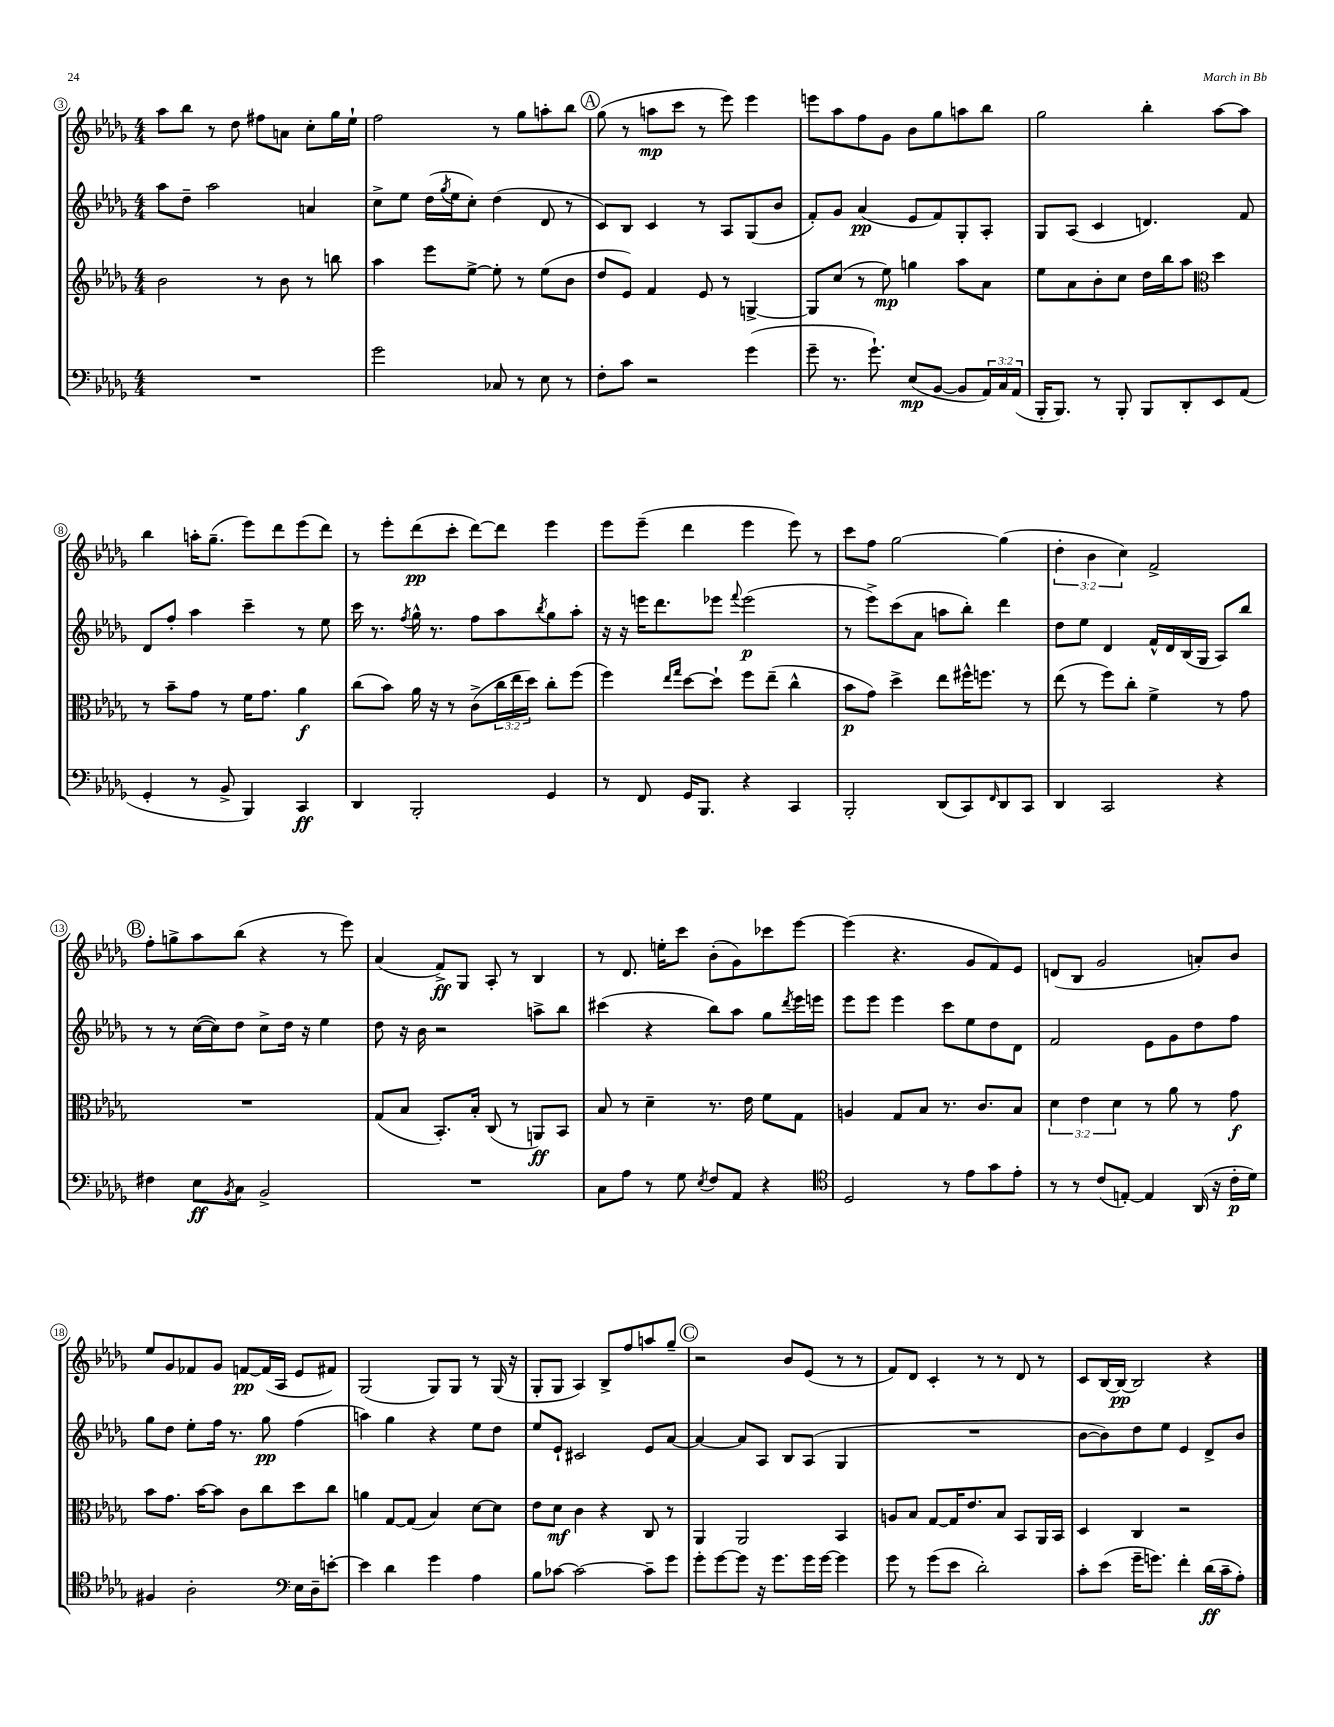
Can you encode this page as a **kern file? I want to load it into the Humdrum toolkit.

**kern	**dynam	**kern	**dynam	**kern	**dynam	**kern	**dynam
*part4	*part4	*part3	*part3	*part2	*part2	*part1	*part1
*staff4	*staff4	*staff3	*staff3	*staff2	*staff2	*staff1	*staff1
*clefF4	*	*clefG2	*	*clefG2	*	*clefG2	*
*k[b-e-a-d-g-]	*	*k[b-e-a-d-g-]	*	*k[b-e-a-d-g-]	*	*k[b-e-a-d-g-]	*
*M4/4	*	*M4/4	*	*M4/4	*	*M4/4	*
=3	=3	=3	=3	=3	=3	=3	=3
1r	.	2b-\	.	8aa-\L	.	8aa-\L	.
.	.	.	.	8dd-~\J	.	8bb-\J	.
.	.	.	.	2aa-\	.	8r	.
.	.	.	.	.	.	8dd-\	.
.	.	8r	.	.	.	8ff#X\L	.
.	.	8b-\	.	.	.	8an\J	.
.	.	8r	.	4an/	.	8cc'\L	.
.	.	8bbn\	.	.	.	16gg-\L	.
.	.	.	.	.	.	16ee-`\JJ	.
=4	=4	=4	=4	=4	=4	=4	=4
2g-\	.	4aa-\	.	8cc^\L	.	2ff\	.
.	.	.	.	8ee-\J	.	.	.
.	.	8eee-\L	.	(16dd-\LL	.	.	.
.	.	.	.	8qgg-/	.	.	.
.	.	.	.	16ee-\J	.	.	.
.	.	[8ee-^\J	.	8cc'\J)	.	.	.
8C-X/	.	8ee-'\]	.	(4dd-\	.	8r	.
8r	.	8r	.	.	.	8gg-\L	.
8E-\	.	(8ee-\L	.	8d-/	.	8aan'\	.
8r	.	8b-\J	.	8r	.	8bb-\J	.
!!LO:REH:place=s1:t=A
=5	=5	=5	=5	=5	=5	=5	=5
8F'\L	.	8dd-/L	.	8c/L)	.	(8gg-\	.
8c\J	.	8e-/J)	.	8B-/J	.	8r	.
2r	.	4f/	.	4c/	.	8aan\L	mp
.	.	.	.	.	.	8ccc\J	.
.	.	8e-/	.	8r	.	8r	.
.	.	8r	.	8A-/L	.	8eee-\)	.
(4g-\	.	[4Gn^/	.	(8G-/	.	4eee-\	.
.	.	.	.	8b-/J	.	.	.
=6	=6	=6	=6	=6	=6	=6	=6
8g-~\	.	8G/L]	.	8f'/L)	.	8eeen\L	.
8.r	.	(8cc/J	.	8g-/J	.	8aa-\	.
.	.	8r	.	(4a-/	pp	8ff\	.
8.g-`\)	.	.	.	.	.	.	.
.	.	8ee-\)	mp	.	.	8g-\J	.
(8E-/L	mp	4ggn\	.	8e-/L	.	8b-\L	.
[8BB-/J	.	.	.	8f/)	.	8gg-\	.
8BB-/L]	.	8aa-\L	.	8G-'/	.	8aan\	.
24AA-/L)	.	8a-\J	.	8A-'/J	.	8bb-\J	.
24C/	.	.	.	.	.	.	.
(24AA-/JJ	.	.	.	.	.	.	.
=7	=7	=7	=7	=7	=7	=7	=7
16BBB-'/KL	.	8ee-\L	.	8G-/L	.	2gg-\	.
8.BBB-/J)	.	.	.	.	.	.	.
.	.	8a-\	.	(8A-/J	.	.	.
8r	.	8b-'\	.	4c/	.	.	.
8BBB-'/	.	8cc\J	.	.	.	.	.
8BBB-/L	.	16dd-\LL	.	4.dn/)	.	4bb-'\	.
.	.	16bb-\J	.	.	.	.	.
8DD-'/	.	8aa-\J	.	.	.	.	.
*	*	*clefC3	*	*	*	*	*
8EE-/	.	4dd-\	.	.	.	[8aa-\L	.
(8AA-/J	.	.	.	8f/	.	8aa-\J]	.
!!LO:LB:g=z
=8	=8	=8	=8	=8	=8	=8	=8
4GG-'/	.	8r	.	8d-/L	.	4bb-\	.
.	.	8b-~\L	.	8ff'/J	.	.	.
8r	.	8g-\J	.	4aa-\	.	16aan'\KL	.
.	.	.	.	.	.	(8.gg-~\J	.
8BB-^/	.	8r	.	.	.	.	.
4BBB-/)	.	16f\KL	.	4ccc~\	.	8eee-\L)	.
.	.	8.g-\J	.	.	.	.	.
.	.	.	.	.	.	8ddd-\	.
4CC/	ff	4a-\	f	8r	.	(8eee-\	.
.	.	.	.	8ee-\	.	8ddd-\J)	.
=9	=9	=9	=9	=9	=9	=9	=9
4DD-/	.	(8cc\L	.	16ccc\	.	8r	.
.	.	.	.	8.r	.	.	.
.	.	8b-\J)	.	.	.	8eee-'\L	.
.	.	.	.	8qff/	.	.	.
2BBB-'/	.	16a-\	.	16gg-^^\	.	(8ddd-\	pp
.	.	16r	.	8.r	.	.	.
.	.	8r	.	.	.	8ccc'\J	.
.	.	(8c^\L	.	8ff\L	.	[8ddd-\L)	.
.	.	24cc\L	.	8aa-\	.	8ddd-\J]	.
.	.	24ee-\	.	.	.	.	.
.	.	24dd-\JJ)	.	.	.	.	.
.	.	.	.	8qbb-/	.	.	.
4GG-/	.	8cc'\L	.	8gg-\	.	4eee-\	.
.	.	(8ff\J	.	8aa-'\J	.	.	.
=10	=10	=10	=10	=10	=10	=10	=10
8r	.	4ff\)	.	16r	.	8eee-\L	.
.	.	.	.	16r	.	.	.
8FF/	.	.	.	16eeen\KL	.	(8eee-~\J	.
.	.	.	.	8.ddd-\	.	.	.
.	.	16qqee-/LL	.	.	.	.	.
.	.	16qqgg-/JJ	.	.	.	.	.
16GG-/KL	.	[8dd-\L	.	.	.	4ddd-\	.
8.BBB-/J	.	.	.	.	.	.	.
.	.	8dd-`\J]	.	8eee-X\J	.	.	.
.	.	.	.	8qqfff/	.	.	.
4r	.	8ff\L	.	(2eee-\	p	4eee-\	.
.	.	(8ee-~\J	.	.	.	.	.
4CC/	.	4cc^^\	.	.	.	8eee-\)	.
.	.	.	.	.	.	8r	.
=11	=11	=11	=11	=11	=11	=11	=11
2BBB-'/	.	8b-\L	p	8r	.	8ccc\L	.
.	.	8g-\J)	.	8eee-^\L)	.	8ff\J	.
.	.	4dd-^\	.	(8ccc\	.	[2gg-\	.
.	.	.	.	8a-\J	.	.	.
(8DD-/L	.	8ee-\L	.	8aan\L	.	.	.
8CC/)	.	16ff#X^^\K	.	8bb-'\J)	.	.	.
.	.	8.ffn\J	.	.	.	.	.
16qqFF/	.	.	.	.	.	.	.
8DD-/	.	.	.	4ddd-\	.	(4gg-\]	.
8CC/J	.	8r	.	.	.	.	.
=12	=12	=12	=12	=12	=12	=12	=12
4DD-/	.	(8ee-\	.	8dd-\L	.	6dd-'\	.
.	.	8r	.	8ee-\J	.	.	.
.	.	.	.	.	.	6b-\	.
2CC/	.	8ff\L)	.	4d-/	.	.	.
.	.	.	.	.	.	6cc\)	.
.	.	8cc'\J	.	.	.	.	.
.	.	4f^\	.	16f^^/LL	.	2f^/	.
.	.	.	.	16d-/	.	.	.
.	.	.	.	(16B-/	.	.	.
.	.	.	.	16G-/JJ	.	.	.
4r	.	8r	.	8A-/L)	.	.	.
.	.	8g-\	.	8bb-/J	.	.	.
!!LO:LB:g=z
!!LO:REH:place=s1:t=B
=13	=13	=13	=13	=13	=13	=13	=13
4F#X\	.	1r	.	8r	.	8ff'\L	.
.	.	.	.	8r	.	8ggn^\	.
8E-\L	ff	.	.	([16cc\LL	.	8aa-\	.
.	.	.	.	16cc\J])	.	.	.
8qBB-/	.	.	.	.	.	.	.
8C\J	.	.	.	8dd-\J	.	(8bb-\J	.
2BB-^/	.	.	.	8cc^\L	.	4r	.
.	.	.	.	16dd-\Jk	.	.	.
.	.	.	.	16r	.	.	.
.	.	.	.	4ee-\	.	8r	.
.	.	.	.	.	.	8eee-\)	.
=14	=14	=14	=14	=14	=14	=14	=14
1r	.	(8G-/L	.	8dd-\	.	(4a-/	.
.	.	8B-/J	.	16r	.	.	.
.	.	.	.	16b-\	.	.	.
.	.	8.BB-'/L)	.	2r	.	8f^/L)	ff
.	.	.	.	.	.	8G-/J	.
.	.	16B-'/Jk	.	.	.	.	.
.	.	(8C/	.	.	.	8A-'/	.
.	.	8r	.	.	.	8r	.
.	.	8AAn/L)	ff	8aan^\L	.	4B-/	.
.	.	8BB-/J	.	8bb-\J	.	.	.
=15	=15	=15	=15	=15	=15	=15	=15
8C\L	.	8B-/	.	(4ccc#X\	.	8r	.
8A-\J	.	8r	.	.	.	8.d-/	.
8r	.	4d-~\	.	4r	.	.	.
.	.	.	.	.	.	16een'\KL	.
8G-\	.	.	.	.	.	8ccc\J	.
8qE-/	.	.	.	.	.	.	.
8F/L	.	8.r	.	8bb-\L)	.	(8b-'\L	.
8AA-/J	.	.	.	8aa-\J	.	8g-\)	.
.	.	16e-\	.	.	.	.	.
4r	.	8f\L	.	8gg-\L	.	8ccc-X\	.
.	.	.	.	8qddd-/	.	.	.
.	.	8G-\J	.	16eee-\L	.	[8eee-\J	.
.	.	.	.	16eeen\JJ	.	.	.
=16	=16	=16	=16	=16	=16	=16	=16
*clefC4	*	*	*	*	*	*	*
2D-/	.	4An/	.	8eee-\L	.	(4eee-\]	.
.	.	.	.	8eee-\J	.	.	.
.	.	8G-/L	.	4eee-\	.	4.r	.
.	.	8B-/J	.	.	.	.	.
8r	.	8.r	.	8ccc\L	.	.	.
8e-\L	.	.	.	8ee-\	.	8g-/L	.
.	.	8.c/L	.	.	.	.	.
8g-\	.	.	.	8dd-\	.	8f/)	.
8e-'\J	.	8B-/J	.	8d-\J	.	8e-/J	.
=17	=17	=17	=17	=17	=17	=17	=17
8r	.	6d-\	.	2f/	.	(8dn/L	.
8r	.	.	.	.	.	8B-/J	.
.	.	6e-\	.	.	.	.	.
(8c/L	.	.	.	.	.	2g-/	.
.	.	6d-\	.	.	.	.	.
[8En'/J)	.	.	.	.	.	.	.
4E/]	.	8r	.	8e-\L	.	.	.
.	.	8a-\	.	8g-\	.	.	.
(16AA-/	.	8r	.	8dd-\	.	8an'/L)	.
16r	.	.	.	.	.	.	.
16c'\LL	p	8g-\	f	8ff\J	.	8b-/J	.
16d-\JJ)	.	.	.	.	.	.	.
!!LO:LB:g=z
=18	=18	=18	=18	=18	=18	=18	=18
4F#X/	.	8b-\L	.	8gg-\L	.	8ee-/L	.
.	.	8.g-\J	.	8dd-\J	.	8g-/	.
2A-'\	.	.	.	8ee-'\L	.	8f-X/	.
.	.	[16b-\KL	.	.	.	.	.
.	.	8b-\J]	.	16ff\Jk	.	8g-/J	.
.	.	.	.	8.r	.	.	.
.	.	8c\L	.	.	.	[8fn/L	pp
.	.	8cc\	.	8gg-\	pp	(16f/L]	.
.	.	.	.	.	.	16A-/JJ	.
*clefF4	*	*	*	*	*	*	*
16E-\LL	.	8dd-\	.	(4ff\	.	8e-/L	.
16D-~\J	.	.	.	.	.	.	.
[8en'\J	.	8cc\J	.	.	.	8f#X/J)	.
=19	=19	=19	=19	=19	=19	=19	=19
4e\]	.	4an\	.	4aan\)	.	(2G-/	.
4d-\	.	[8G-/L	.	4gg-\	.	.	.
.	.	(8G-/J]	.	.	.	.	.
4g-\	.	4B-/)	.	4r	.	8G-/L)	.
.	.	.	.	.	.	8G-/J	.
4A-\	.	[8d-\L	.	8ee-\L	.	8r	.
.	.	8d-\J]	.	8dd-\J	.	(16G-/	.
.	.	.	.	.	.	16r	.
=20	=20	=20	=20	=20	=20	=20	=20
8B-\L	.	8e-\L	.	8ee-/L	.	8G-'/L	.
[8c-X\J	.	8d-\J	mf	8e-`/J	.	8G-/J	.
2c-\_	.	4c\	.	2c#X/	.	4A-/)	.
.	.	4r	.	.	.	8B-^/L	.
.	.	.	.	.	.	8ff/	.
8c-~\L]	.	8C/	.	8e-/L	.	8aan/	.
8g-\J	.	8r	.	[8a-/J	.	8gg-~/J	.
!!LO:REH:place=s1:t=C
=21	=21	=21	=21	=21	=21	=21	=21
8g-'\L	.	4AA-/	.	4a-/_	.	2r	.
[8g-\	.	.	.	.	.	.	.
8g-\J]	.	2AA-/	.	8a-/L]	.	.	.
16r	.	.	.	8A-/J	.	.	.
8.g-\L	.	.	.	.	.	.	.
.	.	.	.	8B-/L	.	8b-/L	.
16g-\L	.	.	.	(8A-/J	.	(8e-/J	.
[16g-\JJ	.	.	.	.	.	.	.
4g-\]	.	4BB-/	.	4G-/	.	8r	.
.	.	.	.	.	.	8r	.
=22	=22	=22	=22	=22	=22	=22	=22
8g-\	.	8An/L	.	1r	.	8f/L)	.
8r	.	8B-/J	.	.	.	8d-/J	.
(8g-\L	.	[8G-/L	.	.	.	4c'/	.
8e-\J	.	16G-/K]	.	.	.	.	.
.	.	8.e-/	.	.	.	.	.
2d-'\)	.	.	.	.	.	8r	.
.	.	8B-/J	.	.	.	8r	.
.	.	8BB-/L	.	.	.	8d-/	.
.	.	16AA-/L	.	.	.	8r	.
.	.	16BB-/JJ	.	.	.	.	.
=23	=23	=23	=23	=23	=23	=23	=23
8c'\L	.	4D-/	.	[8b-\L	.	8c/L	.
(8e-\J	.	.	.	8b-\])	.	[16B-/L	.
.	.	.	.	.	.	16B-/JJ_	pp
16g-~\KL	.	4C/	.	8dd-\	.	2B-/]	.
8.gn\J)	.	.	.	.	.	.	.
.	.	.	.	8ee-\J	.	.	.
4f'\	.	2r	.	4e-/	.	.	.
(16d-\LL	ff	.	.	8d-^/L	.	4r	.
16c~\J	.	.	.	.	.	.	.
8A-'\J)	.	.	.	8b-/J	.	.	.
==	==	==	==	==	==	==	==
*-	*-	*-	*-	*-	*-	*-	*-
